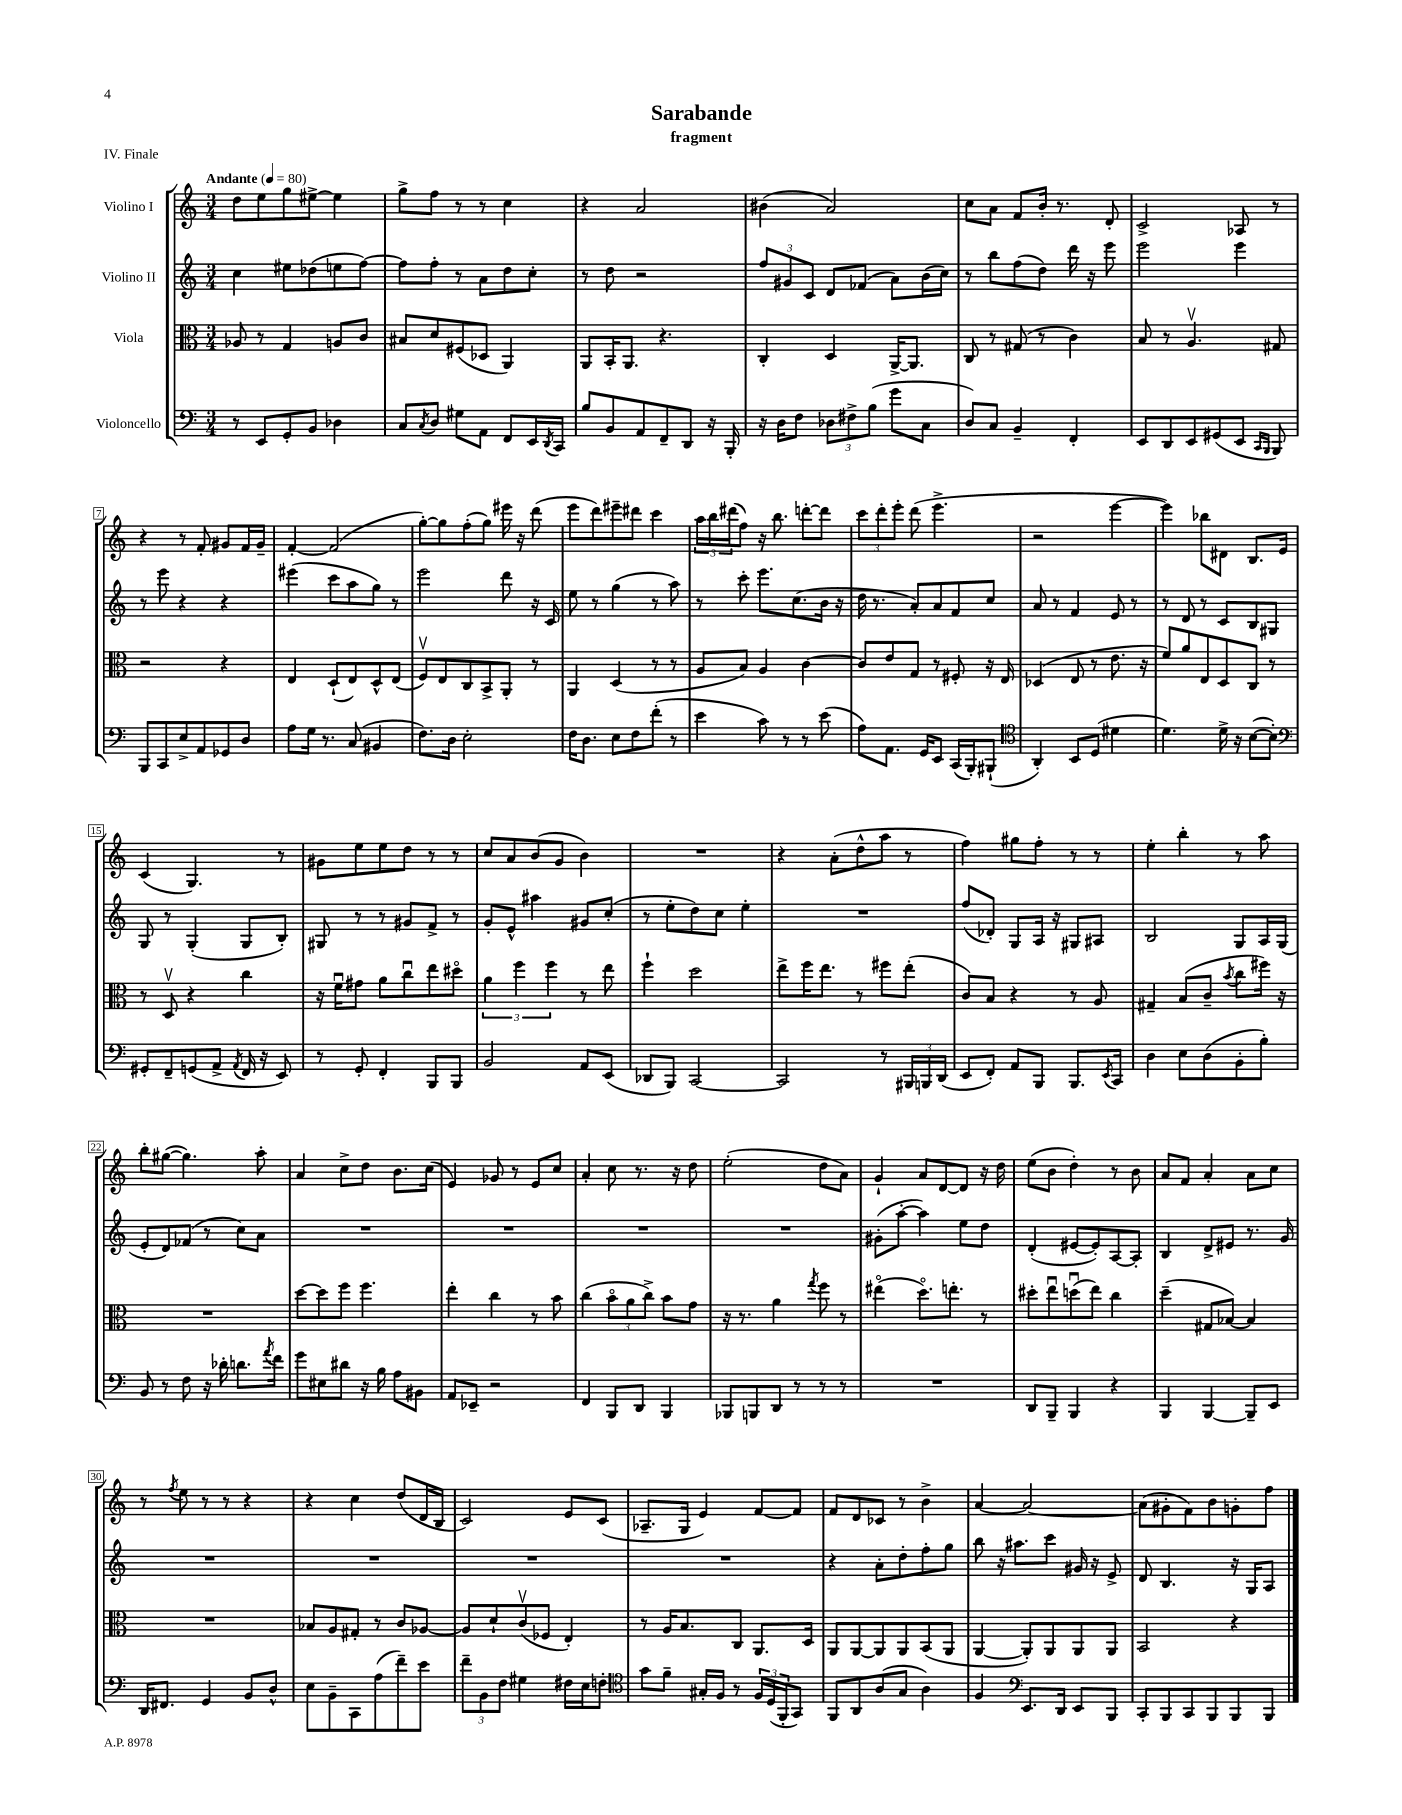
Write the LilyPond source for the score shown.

\header { title = "Sarabande" subtitle = "fragment" piece = "IV. Finale" }
<<
\new StaffGroup <<
\new Staff = "s0" \with { instrumentName = "Violino I" } {
    \clef treble \key c \major \numericTimeSignature \time 3/4 \tempo "Andante" 4 = 80
    d''8 e''8 g''8 eis''8~-> eis''4 |
    g''8-> f''8 r8 r8 c''4 |
    r4 a'2 |
    bis'4( a'2) |
    c''8 a'8 f'8 b'16-. r8. d'8-. |
    c'2-> aes8 r8 |
    r4 r8 f'8-. gis'8 f'16 gis'16-- |
    f'4~-. f'2( |
    g''8~-.) g''8 f''8-.( g''8) eis'''16 r16 d'''8( |
    e'''8 d'''8) eis'''8-- dis'''8 c'''4 |
    \tuplet 3/2 { a''16 b''16 dis'''16( } f''8) r16 b''8. d'''8~-. d'''8 |
    \tuplet 3/2 { c'''8 d'''8-. e'''8-. } d'''8( e'''4.-> |
    r2 e'''4~ |
    e'''4) bes''8 dis'8 b8. e'16 |
    c'4( g4.) r8 |
    gis'8 e''8 e''8 d''8 r8 r8 |
    c''8 a'8 b'8( g'8 b'4) |
    R2. |
    r4 a'8-.( d''8-^ a''8 r8 |
    f''4) gis''8 f''8-. r8 r8 |
    e''4-. b''4-. r8 a''8 |
    b''8-. gis''8~( gis''4.) a''8-. |
    a'4 c''8-> d''8 b'8. c''16( |
    e'4) ges'8 r8 e'8 c''8 |
    a'4-. c''8 r8. r16 d''8 |
    e''2-.( d''8 a'8) |
    g'4-! a'8 d'8~ d'8 r16 d''16 |
    e''8( b'8 d''4-.) r8 b'8 |
    a'8 f'8 a'4-. a'8 c''8 |
    r8 \acciaccatura { f''8 } e''8 r8 r8 r4 |
    r4 c''4 d''8( d'16 b16 |
    c'2) e'8 c'8( |
    aes8.-- g16 e'4) f'8~ f'8 |
    f'8 d'8 ces'8 r8 b'4-> |
    a'4~ a'2~ |
    a'8( gis'8-. f'8) b'8 g'8-. f''8 \bar "|." |
}
\new Staff = "s1" \with { instrumentName = "Violino II" } {
    \clef treble \key c \major \numericTimeSignature \time 3/4
    c''4 eis''8 des''8( e''8 f''8~) |
    f''8 f''8-. r8 a'8 d''8 c''8-. |
    r8 d''8 r2 |
    \tuplet 3/2 { f''8 gis'8 c'8 } d'8 fes'8( a'8) b'16( c''16) |
    r8 b''8 f''8( d''8) d'''16 r16 e'''8 |
    e'''2 e'''4 |
    r8 e'''8 r4 r4 |
    eis'''4( c'''8 a''8 g''8) r8 |
    e'''2 d'''8 r16 c'16 |
    e''8 r8 g''4( r8 a''8) |
    r8 c'''8-. e'''8. c''8.( b'16 r16 |
    d''16 r8. a'8-.) a'8 f'8 c''8 |
    a'8 r8 f'4 e'8 r8 |
    r8 d'8 r8 c'8 b8 gis8 |
    g8 r8 g4-.( g8 b8-.) |
    gis8 r8 r8 gis'8 f'8-> r8 |
    g'8-. e'8-^ ais''4 gis'8 c''8-.( |
    r8 e''8-. d''8) c''8 e''4-. |
    R2. |
    f''8( des'8-.) g8 a16 r16 gis8 ais8 |
    b2 g8 a16 g16( |
    e'8-. d'8) fes'8( r8 c''8) a'8 |
    R2. |
    R2. |
    R2. |
    R2. |
    gis'8-.( a''8~-. a''4) e''8 d''8 |
    d'4-.( eis'8~ eis'8-.) a8~ a8-. |
    b4 d'8-> eis'8 r8. g'16 |
    R2. |
    R2. |
    R2. |
    R2. |
    r4 a'8-. d''8-. f''8-. g''8 |
    b''8 r16 ais''8. c'''8 gis'16 r16 e'8-> |
    d'8 b4. r16 g16 a8 \bar "|." |
}
\new Staff = "s2" \with { instrumentName = "Viola" } {
    \clef alto \key c \major \numericTimeSignature \time 3/4
    aes8 r8 g4 a8 c'8 |
    bis8 d'8 fis8( des8 a,4) |
    a,8 b,16-. a,8. r4. |
    c4-. d4 a,16~-> a,8. |
    c8 r8 gis8( r8 c'4) |
    b8 r8 a4.\upbow gis8 |
    r2 r4 |
    e4 d8-!( e8) d8-^ e8( |
    f8\upbow) e8 c8 b,8-> a,8-. r8 |
    a,4 d4( r8 r8 |
    a8 b8) a4 c'4~ |
    c'8 e'8 g8 r8 fis8-. r16 e16 |
    des4( e8 r8 e'8. r16 |
    f'8) a'8 e8 d8 c8 r8 |
    r8 d8\upbow r4 c''4 |
    r16 f'16\downbow gis'8 a'8 c''8\downbow e''8 dis''8\flageolet |
    \tuplet 3/2 { a'4 f''4 f''4 } r8 e''8 |
    f''4-! d''2 |
    e''8-> f''16 e''8. r8 fis''8 e''8-.( |
    c'8) b8 r4 r8 a8 |
    gis4-- b8( c'8-- \acciaccatura { b'8 } c''8 fis''16) r16 |
    R2. |
    d''8~ d''8 f''8 f''4. |
    e''4-. c''4 r8 b'8 |
    c''4( \tuplet 3/2 { b'8\flageolet a'8 c''8->) } b'8 g'8 |
    r16 r8. a'4 \acciaccatura { g''8 } f''8 r8 |
    eis''4\flageolet( d''8.\flageolet) e''8.-. r8 |
    dis''8-. e''8\downbow d''8\downbow( e''8) c''4 |
    d''4--( gis8 bes8~) bes4 |
    R2. |
    bes8 a8 gis8-. r8 c'8 aes8~ |
    aes8 d'8-! c'8\upbow( fes8 e4-.) |
    r8 a16 b8. c8 a,8. d16 |
    a,8 a,8~ a,8 a,8 b,8( a,8 |
    a,4~ a,8-.) a,8 a,8 a,8 |
    b,2 r4 \bar "|." |
}
\new Staff = "s3" \with { instrumentName = "Violoncello" } {
    \clef bass \key c \major \numericTimeSignature \time 3/4
    r8 e,8 g,8-. b,8 des4 |
    c8 \acciaccatura { c8 } d8 gis8 a,8 f,8 e,16 \acciaccatura { d,8 } c,16 |
    b8 b,8 a,8 f,8-- d,8 r16 b,,16-. |
    r16 d16 f8 \tuplet 3/2 { des8 fis8-> b8( } g'8 c8 |
    d8) c8 b,4-- f,4-. |
    e,8 d,8 e,8 gis,8( e,8 \grace { c,16 b,,16 } b,,8) |
    b,,8 c,8 e8-> a,8 ges,8 d8 |
    a8 g16 r8. c8( bis,4 |
    f8.) d16 e2-. |
    f16 d8. e8 f8 f'8-.( r8 |
    e'4 c'8) r8 r8 e'8( |
    a8) a,8. g,16 e,8 c,16( b,,16-.) bis,,8-!( |
    \clef tenor a,4-.) b,8 d8( dis'4 |
    d'4.) d'16-> r16 b8~( b8-.) |
    \clef bass gis,8-. f,8-- g,8( a,8-> \acciaccatura { a,8 } f,16 r16 e,8) |
    r8 g,8-. f,4-. b,,8 b,,8 |
    b,2 a,8 e,8( |
    des,8 b,,8) c,2~ |
    c,2 r8 \tuplet 3/2 { bis,,16 b,,16 d,16( } |
    e,8 f,8-.) a,8 b,,8 b,,8. \acciaccatura { e,8 } c,16 |
    d4 e8 d8( b,8-. b8-.) |
    b,8 r8 f8 r16 des'16-. d'8. \acciaccatura { a'8 } f'16 |
    g'8 eis8 dis'8 r16 b16 a8 bis,8 |
    a,8 ees,8-- r2 |
    f,4 b,,8 d,8 b,,4 |
    bes,,8 b,,8 d,8 r8 r8 r8 |
    R2. |
    d,8 b,,8-- b,,4 r4 |
    b,,4 b,,4~ b,,8-- e,8 |
    d,16 fis,8. g,4 b,8 d8-^ |
    e8 b,8-- c,8 a8( f'8--) e'8 |
    \tuplet 3/2 { f'8-- b,8 f8 } gis4 fis16 e16 f8-. |
    \clef tenor g'8 f'8-- gis16-. f16 r8 \tuplet 3/2 { f16 d16( f,16-. } g,8) |
    f,8 a,8 a8( g8 a4) |
    f4 \clef bass e,8. d,16 e,8 b,,8 |
    c,8-. b,,8 c,8 b,,8 b,,8 b,,8 \bar "|." |
}
>>
>>
\layout { \context { \Score \override BarNumber.stencil = #(make-stencil-boxer 0.1 0.3 ly:text-interface::print) } }
